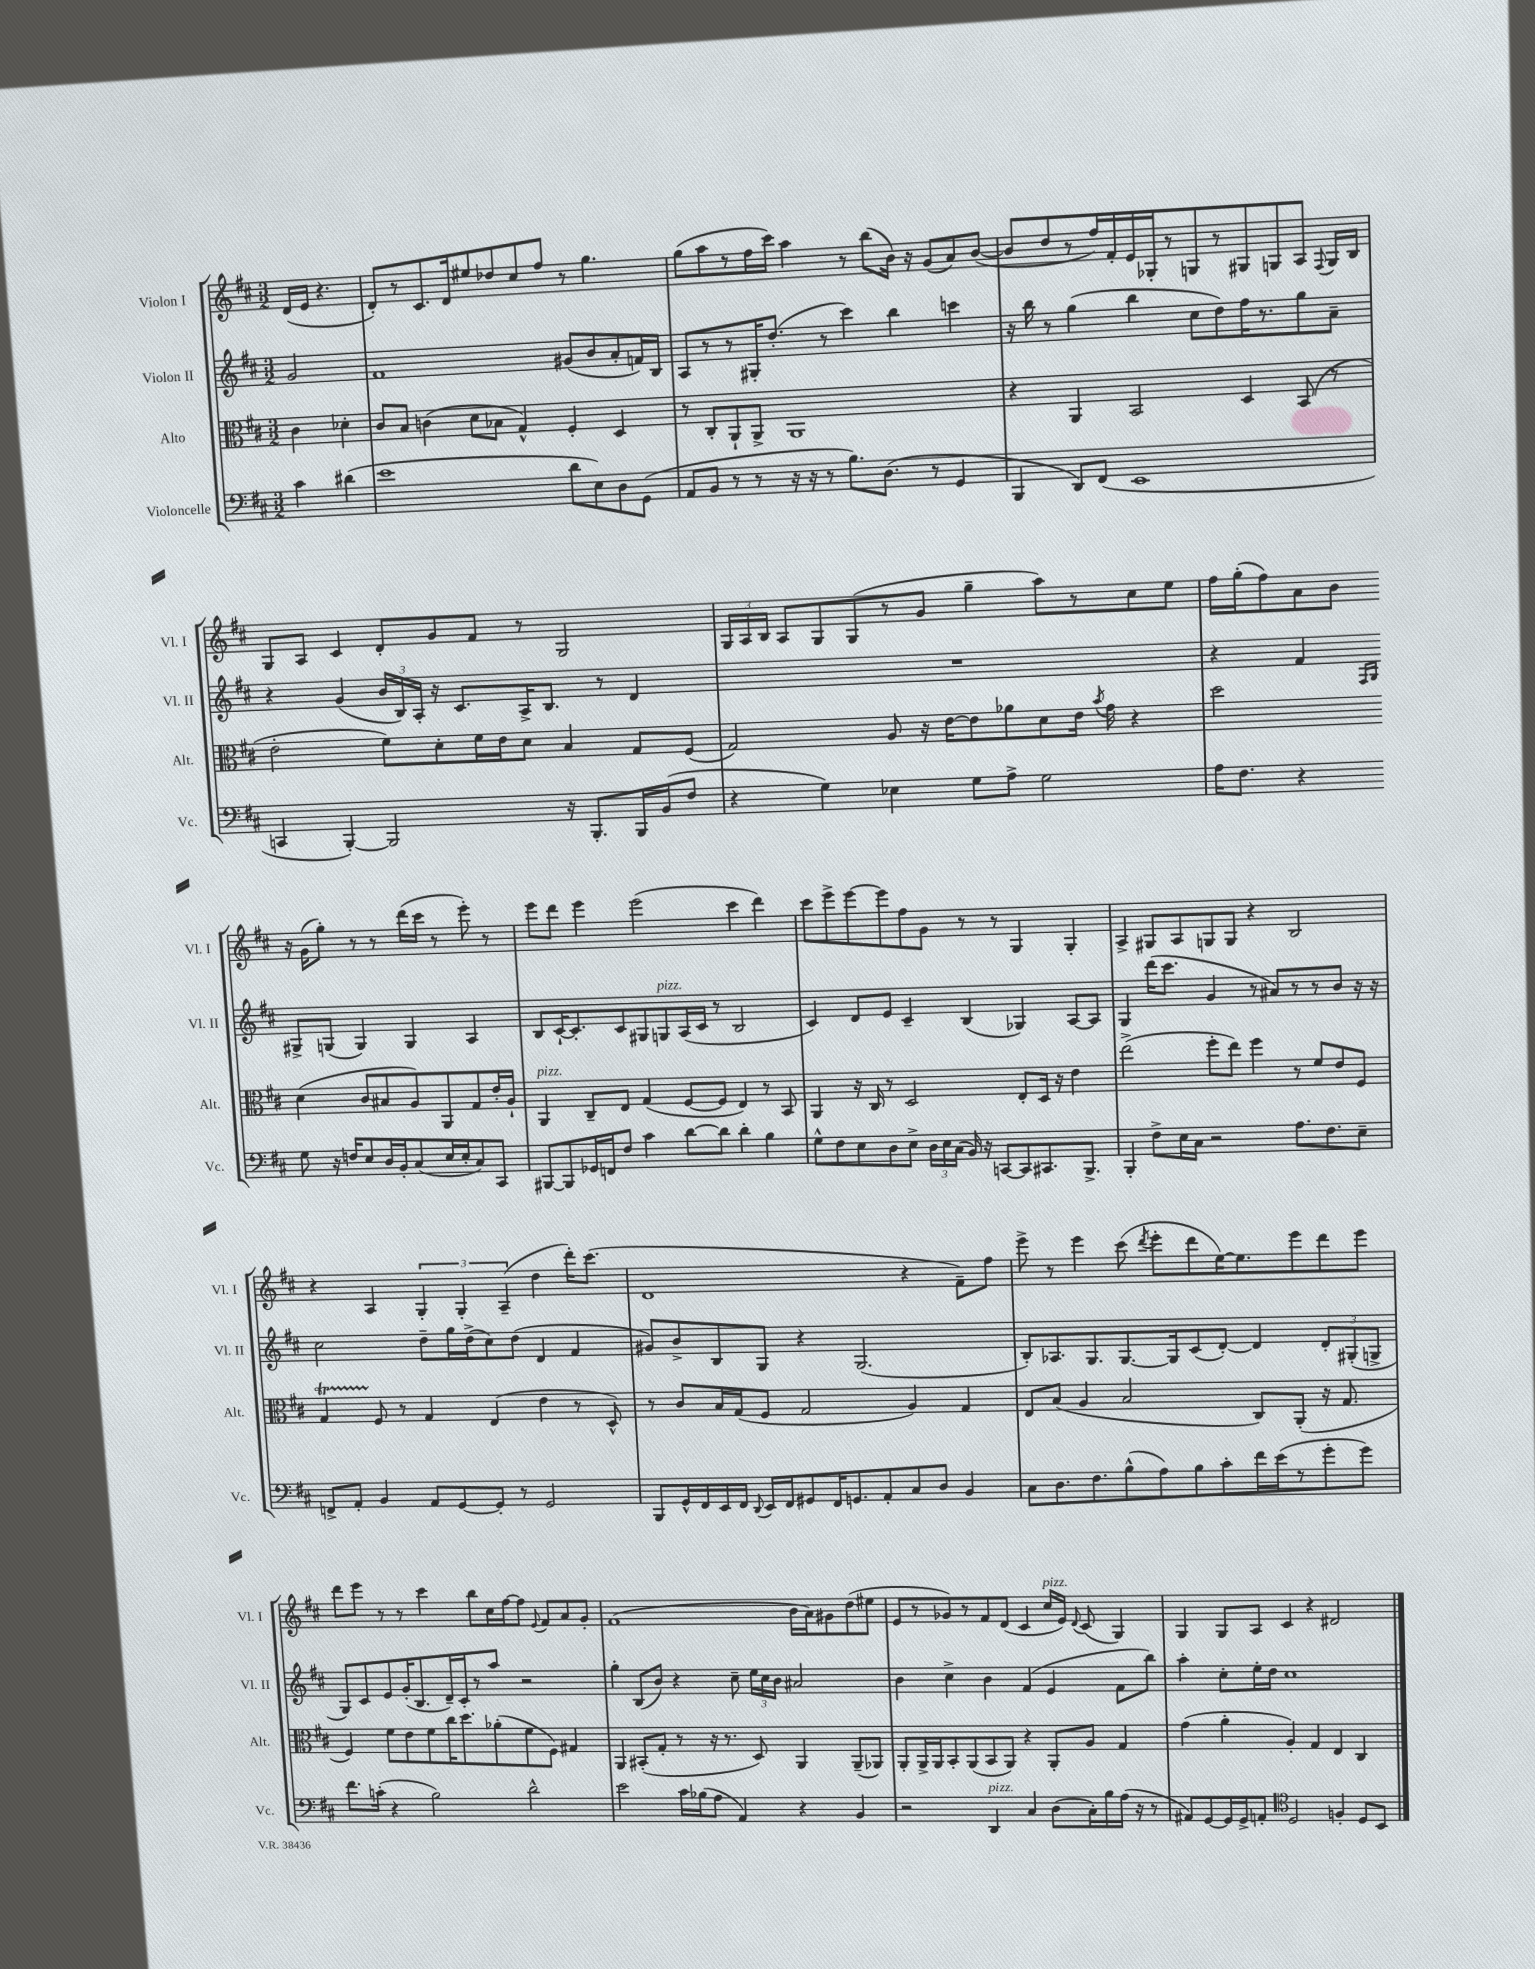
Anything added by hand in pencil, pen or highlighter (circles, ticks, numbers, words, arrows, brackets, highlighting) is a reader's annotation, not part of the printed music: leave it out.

**kern	**kern	**kern	**kern
*staff4	*staff3	*staff2	*staff1
*clefF4	*clefC3	*clefG2	*clefG2
*k[f#c#]	*k[f#c#]	*k[f#c#]	*k[f#c#]
*M3/2	*M3/2	*M3/2	*M3/2
4c#	4c#	2g	(16d
.	.	.	16e
.	.	.	4.r
(4d#	4d-'	.	.
=	=	=	=
1e	8c#	1f#	8d')
.	8B	.	8r
.	(4c	.	8.c#
.	.	.	16d
.	8d	.	8ee#
.	8B-	.	8dd-
.	4G^^)	.	8cc#
.	.	.	8ff#
8d	4F#'	(8g#	8r
8E)	.	8b	4.gg
8D	4D	8a'	.
(8GG	.	16f)	.
.	.	16B	.
=	=	=	=
8AA	8r	8A	(8gg
8BB	8C#'	8r	8aa
8r	8AA`	8r	8r
8r	8AA^	16G#'	16ff#
.	.	(8.dd'	16ccc#)
16r	1AA	.	4aa
16r	.	.	.
8r	.	8r	.
8.B)	.	4ccc#)	8r
.	.	.	(8bb
(8.D	.	.	.
.	.	4bb	16b)
.	.	.	16r
8r	.	.	(8g
4GG	.	4ccc	8a)
.	.	.	([8b
=	=	=	=
4BBB	4r	16r	8b]
.	.	16bb	.
.	.	8r	8dd
8DD)	4AA	(4gg	8r
(8FF#	.	.	16ff#)
.	.	.	16f#'
1EE	2BB	4bb	16e
.	.	.	16G-'
.	.	.	8r
.	.	8cc#	8G
.	.	8dd)	8r
.	4D	16ff#	8G#
.	.	8.r	.
.	.	.	8G
.	(8BB	8gg	8A
.	.	.	8qqF#
.	8r	8a~	16G
.	.	.	16B
=	=	=	=
4CC	2e'	4r	8G
.	.	.	8A
[4BBB')	.	(4g	4c#
2BBB]	8f#)	24b	8d'
.	.	24B)	.
.	.	24A'	.
.	8d'	16r	8g
.	.	8.c#	.
.	16f#	.	8f#
.	16e	.	.
.	8d	16A^	8r
.	.	8.B	.
16r	4B	.	2G
8.BBB'	.	.	.
.	.	8r	.
16BBB	8G	4d	.
(16BB	.	.	.
8F#	(8F#	.	.
=	=	=	=
4r	2G)	1.r	24G
.	.	.	24A
.	.	.	24B
.	.	.	8A
4G)	.	.	8G
.	.	.	(8G
4E-	8A	.	8r
.	16r	.	8g
.	[16e	.	.
8G	8e]	.	4gg~
8A^	8a-	.	.
2G	8d	.	8aa)
.	16e	.	8r
.	8qb	.	.
.	16g	.	.
.	4r	.	8cc#
.	.	.	8ee
=	=	=	=
16A	2dd	4r	16ff#
8.F#	.	.	(16gg'
.	.	.	8ff#)
4r	.	4f#	8a
.	.	.	8b
.	.	16qqF#	.
.	.	16qqG	.
8G	(4d	8G#^	16r
.	.	.	(16g
16r	.	(8G	8gg')
16F	.	.	.
8E	8c#	4G)	8r
16D	8B#	.	8r
16BB'	.	.	.
(8C#	8A)	4G	(16ddd
.	.	.	16ccc#
16E	8AA	.	8r
16E'	.	.	.
8C#)	8G	4A	8eee')
8CC#	16e'	.	8r
.	16A`	.	.
=	=	=	=
[8BBB#	4AA	8B	8eee
8BBB#]	.	[16c#`	8ddd
.	.	8.c#']	.
16GG-	8C#~	.	4eee
16FF	.	.	.
8F#	8E	8c#	.
4c#	(4G	8G#	(2eee
.	.	8G	.
[8d	[8F#	(16A	.
.	.	16c#	.
8d]	8F#]	8r	.
4d'	4E)	2B	4ccc#
4B	8r	.	4ddd)
.	8BB	.	.
=	=	=	=
8G^^	4AA	4c#)	8ccc#
8F#	.	.	8eee^
8E	16r	8d	[8eee
.	16C#	.	.
8D	8r	8e	8eee]
8E^	2D	4c#~	8ff#
24D	.	.	8g
24E	.	.	.
(24C#	.	.	.
16BB)	.	(4B	8r
16r	.	.	.
[8CC	.	.	8r
8CC]	8E'	4G-)	4G
8.CC#	16D	.	.
.	16r	.	.
.	4e	[8A	4G'
8.BBB^	.	.	.
.	.	8A]	.
=	=	=	=
4BBB'	(2ee^	4G	4A^
8F#^	.	(16ddd	8G#
.	.	8.ccc#	.
16E	.	.	8A
16C#	.	.	.
2r	8ff#'	4g	8G
.	8ee)	.	8G
.	4ff#	8r	4r
.	.	8a#)	.
8.A	8r	8r	2B
.	8f#	8r	.
8.F#	.	.	.
.	8e	8b	.
8E~	8F#	16r	.
.	.	16r	.
=	=	=	=
8FF^	4G	2cc#	4r
8AA'	.	.	.
4BB	8F#	.	4A
.	8r	.	.
8AA	4G	8dd~	6G'
[8GG	.	16gg	.
.	.	.	6G'
.	.	(16dd^	.
8GG']	(4E	8cc#)	.
.	.	.	(6A~
8r	.	(8dd	.
2GG	4e	4d	4dd
.	8r	4f#	16ddd')
.	.	.	(8.ccc#
.	8D^^)	.	.
=	=	=	=
8BBB	8r	8g#)	1d
16GG^^	8c#	8b^	.
16FF#	.	.	.
16EE	16B	8B	.
16FF#	(16G	.	.
8qqDD	.	.	.
16EE	8F#	8G	.
16FF#	.	.	.
8GG#	2G	4r	.
16FF#	.	.	.
8.GG	.	.	.
.	.	(2.G	.
8AA'	.	.	.
8C#	4A)	.	4r
8D	.	.	.
4BB	4G	.	8f#~)
.	.	.	8ff#
=	=	=	=
8C#	8E	8B')	8eee^
8.D	(8B	8.A-	8r
.	4A	.	4eee
8.F#	.	8.G	.
(8B^^	2B	[8.G	(8ccc#
.	.	.	8qddd
8A)	.	.	8eee'
.	.	16G]	.
8B	.	(8c#	8ddd
8c#'	.	[8d')	[16ee)
.	.	.	8.ee]
16f#	8C#)	4d]	.
(16e	.	.	.
8r	(8AA'	.	8eee
8g'	16r	12d'	8ddd
.	8.G	.	.
.	.	(12G#'	.
8g)	.	.	8eee
.	.	12G^	.
=	=	=	=
8.f#	4F#)	8G)	8ddd
.	.	8c#	8eee
(16c'	.	.	.
4r	8f#	8e	8r
.	8e	(16g'	8r
.	.	8.B	.
2B)	8f#	.	4ccc#
.	16cc#	16d~)	.
.	8.dd	16c#'	.
.	.	8r	8bb
.	(8a-'	8aa	16cc#
.	.	.	[16ff#
2d^^	8f#	2r	8ff#]
.	.	.	8qqe
.	8F#)	.	8f#
.	4G#	.	8a
.	.	.	8g'
=	=	=	=
2e	4AA	4gg'	(1f#
.	(8BB#'	(8B	.
.	8G'	8b)	.
16c#	8r	4r	.
(16B-	.	.	.
8A	16r	.	.
.	8.r	.	.
4AA)	.	8cc#~	.
.	8D)	24ee	.
.	.	24cc#	.
.	.	24b	.
4r	4AA	2a#	16b
.	.	.	16a)
.	.	.	8g#
4BB	(8AA~	.	(8dd
.	8AA-)	.	8ee#
=	=	=	=
2r	8AA'	4b	8e
.	16AA^	.	8r
.	16AA	.	.
.	8BB'	4cc#^	8g-)
.	(8AA	.	8r
4DD	8BB	4b	8f#
.	8AA)	.	(8d
4C#	4r	(4f#	4c#
(8D	8AA'	4e	16cc#
.	.	.	16e)
.	.	.	8qqd
16C#')	8A	.	(8c#
16B	.	.	.
(16A	4G	8f#	4G)
16r	.	.	.
8r	.	8bb)	.
=	=	=	=
8AA#)	(4g	4aa'	4G
[8GG	.	.	.
16GG]	4a'	8cc#'	8G
16GG^	.	.	.
8AA'	.	16ee'	8A
.	.	16dd	.
*clefC4	*	*	*
2D	4A')	1cc#	4c#
.	4G	.	4r
4F'	4E	.	2d#
8D	4C#	.	.
8BB	.	.	.
==	==	==	==
*-	*-	*-	*-
